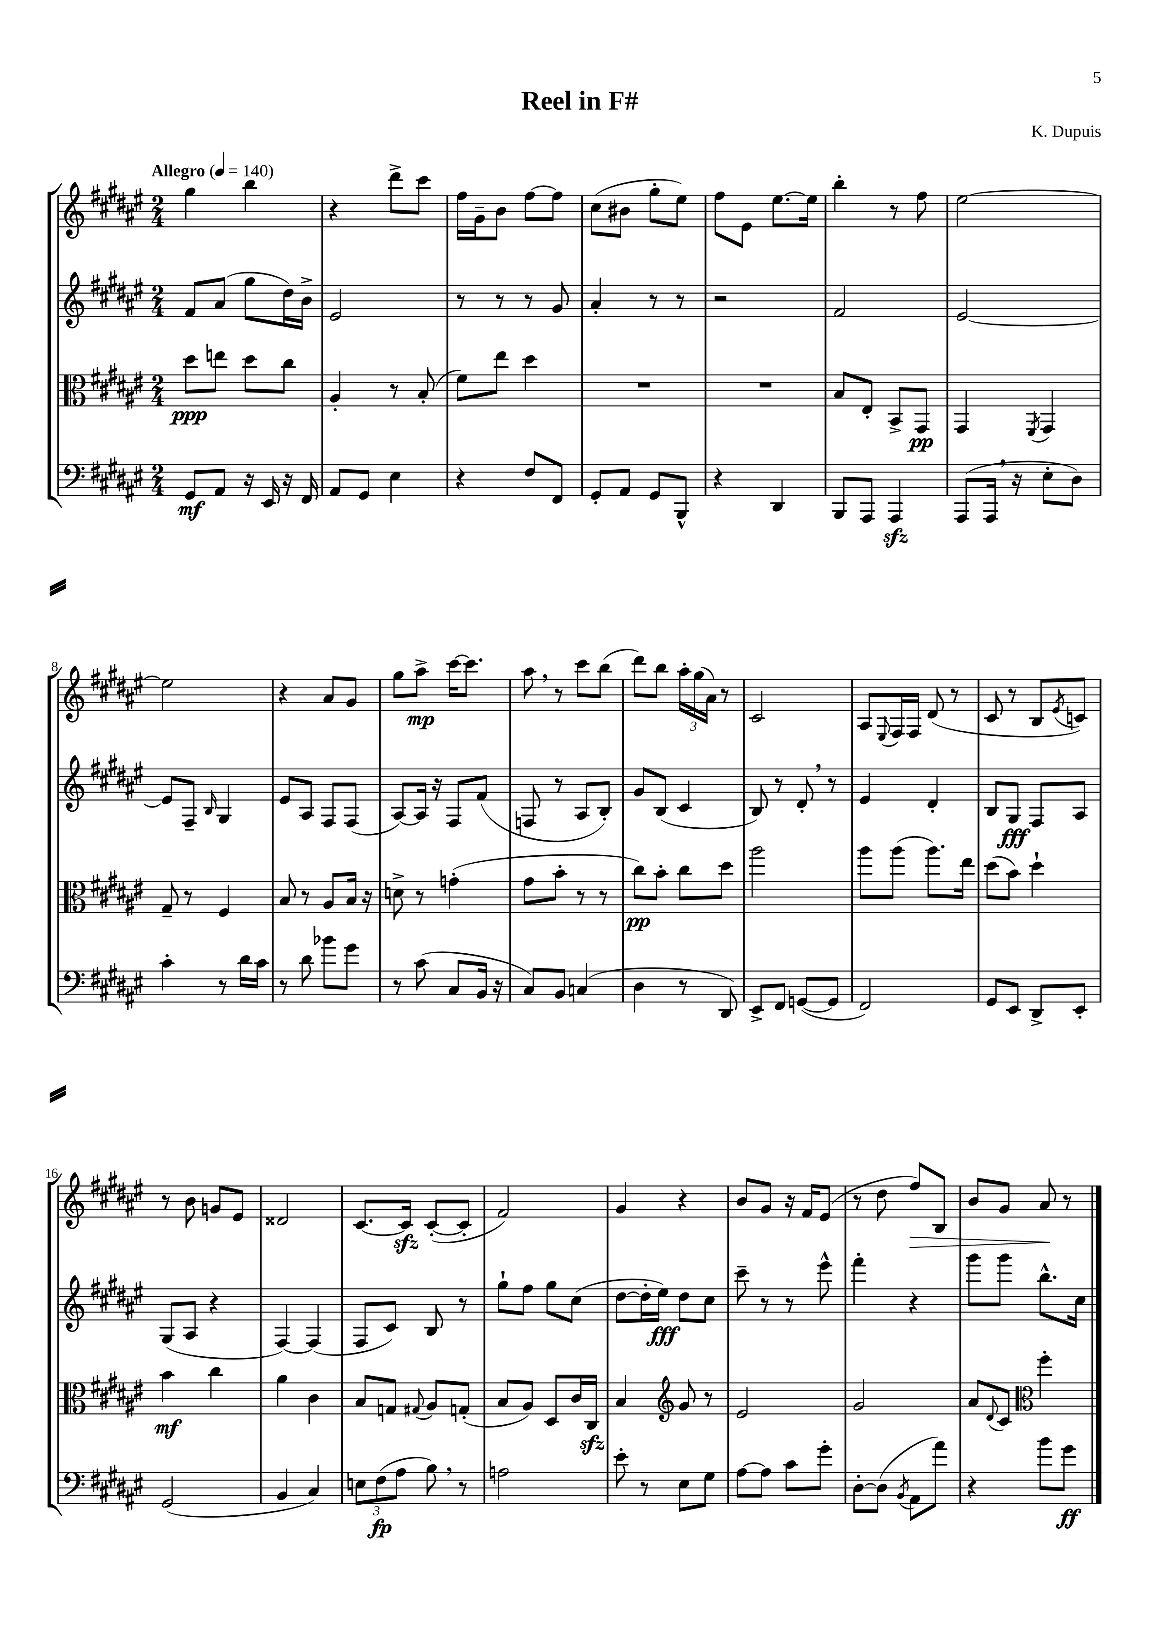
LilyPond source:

\header { title = "Reel in F#" composer = "K. Dupuis" }
<<
\new StaffGroup <<
\new Staff = "s0" {
    \clef treble \key fis \major \numericTimeSignature \time 2/4 \tempo "Allegro" 4 = 140
    gis''4 b''4 |
    r4 dis'''8-> cis'''8 |
    fis''16 gis'16-- b'8 fis''8~ fis''8 |
    cis''8( bis'8 gis''8-. eis''8) |
    fis''8 eis'8 eis''8.~ eis''16 |
    b''4-. r8 fis''8 |
    eis''2~ |
    eis''2 |
    r4 ais'8 gis'8 |
    gis''8 ais''8->\mp cis'''16~ cis'''8. |
    ais''8 \breathe r8 cis'''8 b''8( |
    dis'''8) b''8 \tuplet 3/2 { ais''16-. gis''16( ais'16) } r8 |
    cis'2 |
    ais8 \appoggiatura { eis8 } fis16 fis16 dis'8( r8 |
    cis'8 r8 b8 \acciaccatura { eis'8 } c'8) |
    r8 b'8 g'8 eis'8 |
    disis'2 |
    cis'8.~ cis'16\sfz cis'8~-.( cis'8-. |
    fis'2) |
    gis'4 r4 |
    b'8 gis'8 r16 fis'16 eis'8( |
    r8 dis''8 fis''8\>) b8 |
    b'8 gis'8 ais'8\! r8 \bar "|." |
}
\new Staff = "s1" {
    \clef treble \key fis \major \numericTimeSignature \time 2/4
    fis'8 ais'8( gis''8 dis''16) b'16-> |
    eis'2 |
    r8 r8 r8 gis'8 |
    ais'4-. r8 r8 |
    r2 |
    fis'2 |
    eis'2~ |
    eis'8 fis8-- \grace { b16 } gis4 |
    eis'8 ais8 fis8 fis8( |
    ais8~) ais16 r16 fis8 fis'8( |
    f8 r8 ais8 b8-.) |
    gis'8 b8( cis'4 |
    b8) r8 dis'8-. \breathe r8 |
    eis'4 dis'4-. |
    b8 gis8\fff fis8 ais8 |
    gis8( ais8 r4 |
    fis4~) fis4( |
    fis8 cis'8) b8 r8 |
    gis''8-! fis''8 gis''8 cis''8( |
    dis''8~ dis''16-. eis''16\fff) dis''8 cis''8 |
    cis'''8-- r8 r8 eis'''8-^ |
    fis'''4-. r4 |
    gis'''8 gis'''8 b''8.-^ cis''16 \bar "|." |
}
\new Staff = "s2" {
    \clef alto \key fis \major \numericTimeSignature \time 2/4
    dis''8\ppp e''8 dis''8 cis''8 |
    ais4-. r8 b8-.( |
    fis'8) eis''8 dis''4 |
    R2 |
    R2 |
    b8 eis8-. b,8-> gis,8\pp |
    gis,4 \acciaccatura { fis,8 } gis,4 |
    gis8-- r8 fis4 |
    b8 r8 ais8 b16 r16 |
    d'8-> r8 g'4-.( |
    gis'8 b'8-. r8 r8 |
    cis''8\pp) b'8-. cis''8 dis''8 |
    ais''2 |
    ais''8 ais''8( ais''8.) eis''16 |
    dis''8( b'8) dis''4-! |
    b'4\mf cis''4 |
    ais'4 cis'4 |
    b8 g8 \appoggiatura { gis8 } ais8 g8-.( |
    b8 ais8) dis8 cis'16 cis16\sfz |
    b4 \clef treble gis'8 r8 |
    eis'2 |
    gis'2 |
    ais'8 \appoggiatura { dis'8 } cis'8 \clef alto fis''4-. \bar "|." |
}
\new Staff = "s3" {
    \clef bass \key fis \major \numericTimeSignature \time 2/4
    gis,8\mf ais,8 r16 eis,16 r16 fis,16 |
    ais,8 gis,8 eis4 |
    r4 fis8 fis,8 |
    gis,8-. ais,8 gis,8 b,,8-^ |
    r4 dis,4 |
    b,,8 ais,,8 ais,,4\sfz |
    ais,,8( ais,,16 \breathe r16 eis8-. dis8) |
    cis'4-. r8 dis'16 cis'16 |
    r8 dis'8 bes'8 gis'8 |
    r8 cis'8( cis8 b,16 r16 |
    cis8) b,8 c4( |
    dis4 r8 dis,8) |
    eis,8-> fis,8 g,8~( g,8 |
    fis,2) |
    gis,8 eis,8 dis,8-> eis,8-. |
    gis,2( |
    b,4 cis4) |
    \tuplet 3/2 { e8 fis8\fp( ais8 } b8) \breathe r8 |
    a2 |
    eis'8-. r8 eis8 gis8 |
    ais8~ ais8 cis'8 gis'8-. |
    dis8~-. dis8( \acciaccatura { b,8 } ais,8 ais'8) |
    r4 b'8 gis'8\ff \bar "|." |
}
>>
>>
